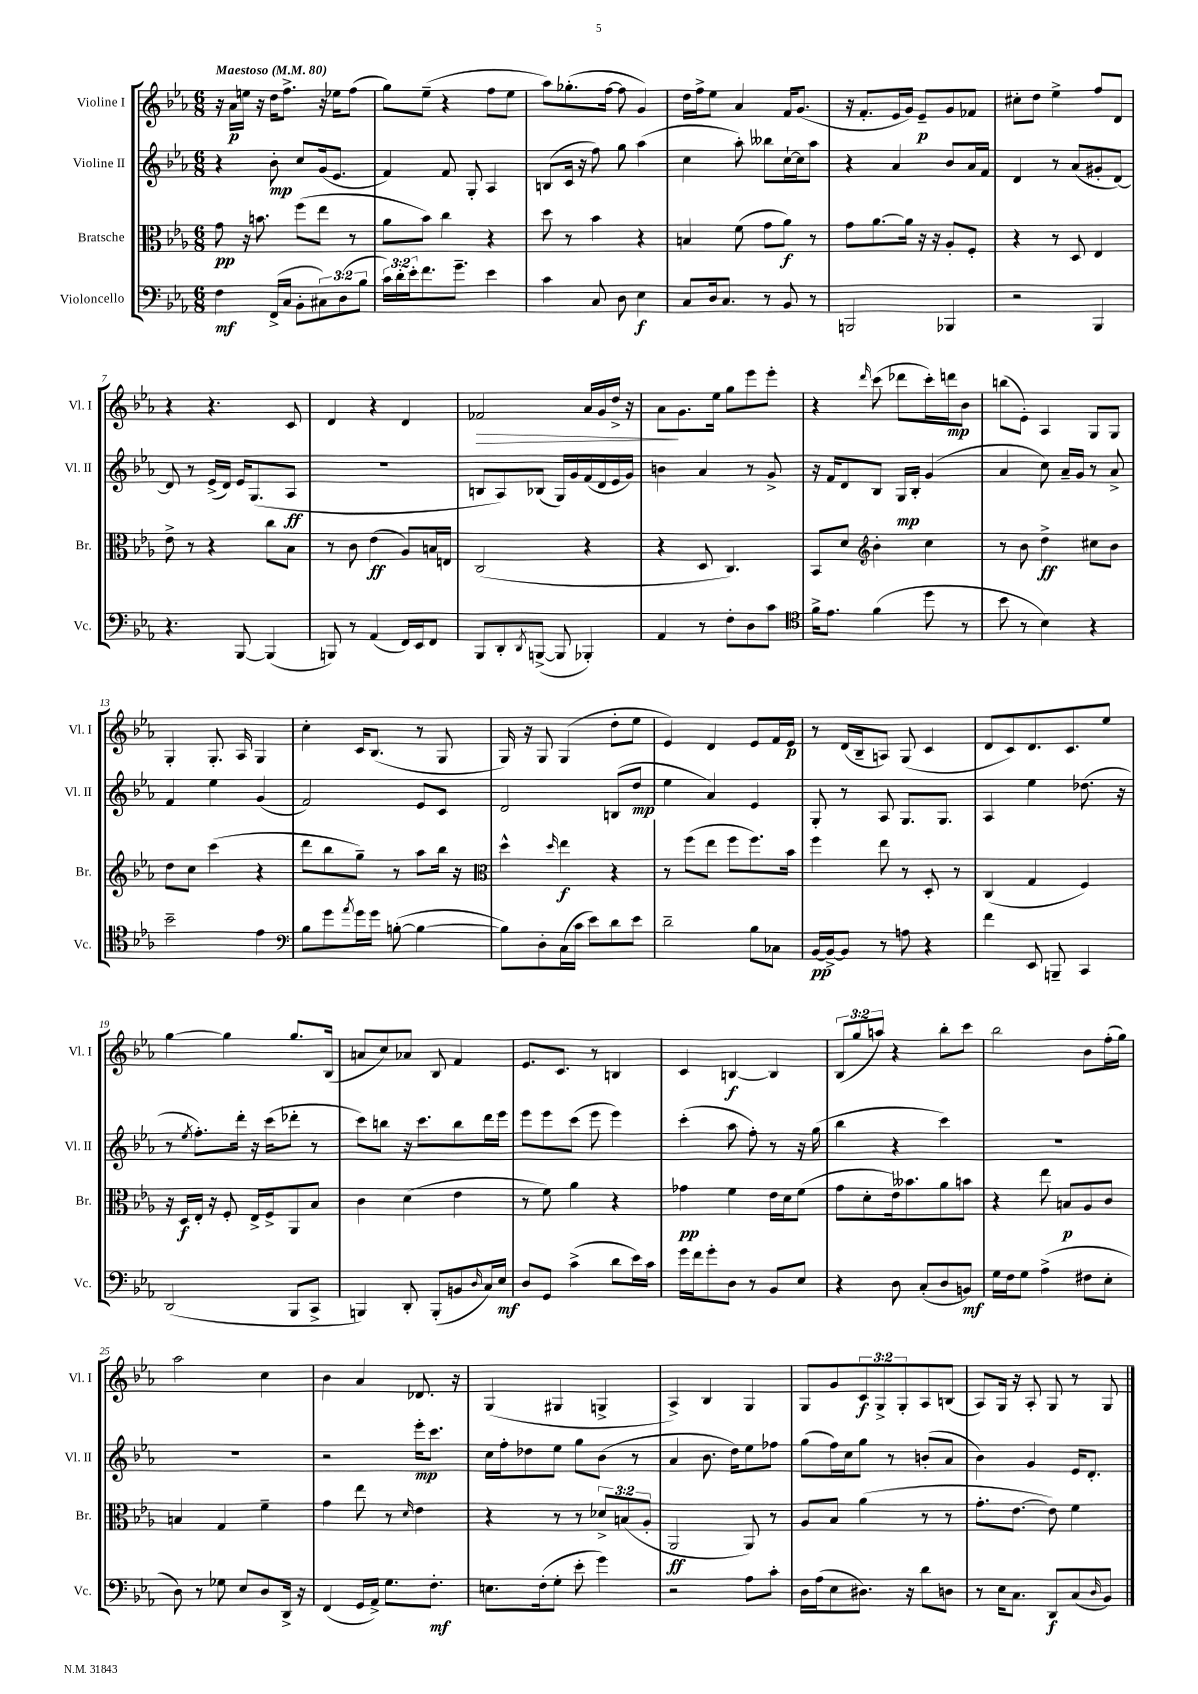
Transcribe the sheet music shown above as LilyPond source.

<<
\new StaffGroup <<
\new Staff = "s0" \with { instrumentName = "Violine I" shortInstrumentName = "Vl. I" } {
    \clef treble \key ees \major \numericTimeSignature \time 6/8 \override Staff.TupletNumber.text = #tuplet-number::calc-fraction-text \tempo "Maestoso" 4 = 80
    r16 aes'16\p e''16 r16 d''16 f''8.-> r16 ees''16 f''8( |
    g''8) ees''8--( r4 f''8 ees''8 |
    aes''8) ges''8.-.( f''16~ f''8 g'4) |
    d''16 f''16-> ees''8 aes'4 f'16 g'8.( |
    r16 f'8.-. ees'16 g'16) ees'8--\p g'8 fes'8 |
    cis''8-. d''8 ees''4-> f''8 d'8 |
    r4 r4. c'8 |
    d'4 r4 d'4 |
    fes'2\> aes'16 g'16 d''16-> r16 |
    aes'8\! g'8. ees''16 g''8 ees'''8 ees'''8-. |
    r4 \grace { d'''16 } c'''8( des'''8 c'''16-.) d'''16\mp bes'8 |
    b''8( ees'8-.) aes4 g8 g8 |
    g4-. g8.-. aes16 g4 |
    c''4-. c'16 bes8.( r8 g8 |
    g16) r16 g8 g4( d''8-. ees''8 |
    ees'4) d'4 ees'8 f'16 ees'16\p |
    r8 d'16( bes16-- a8) g8( c'4 |
    d'8 c'8) d'8. c'8. ees''8 |
    g''4~ g''4 g''8. bes16( |
    a'8 c''8) aes'8 bes8 f'4 |
    ees'8. c'8. r8 b4 |
    c'4 b4~\f b4 |
    \tuplet 3/2 { bes8( g''8 a''8) } r4 bes''8-. c'''8 |
    bes''2 bes'8 f''16-.( g''16) |
    aes''2 c''4 |
    bes'4 aes'4 des'8. r16 |
    g4( gis4 g4-> |
    aes4->) bes4 g4 |
    g8 g'8 \tuplet 3/2 { c'8\f g8-> g8-. } aes8 b8( |
    aes8) g16 r16 aes8-. g8 r8 g8 \bar "|." |
}
\new Staff = "s1" \with { instrumentName = "Violine II" shortInstrumentName = "Vl. II" } {
    \clef treble \key ees \major \numericTimeSignature \time 6/8
    r4 bes'8-.\mp c''8 g'16( ees'8. |
    f'4) f'8 g8-. aes4 |
    b8( c'16 r16 f''8) g''8 aes''4( |
    c''4 aes''8-.) beses''8 c''16~-! c''16 aes''8 |
    r4 aes'4 bes'8 aes'16 f'16 |
    d'4 r8 aes'8( gis'8-. d'8~) |
    d'8 r8 ees'16->( d'16) ees'16 g8.( aes8\ff |
    R2. |
    b8 aes8) bes8( g16) g'16 f'16( d'16 ees'16 g'16) |
    b'4 aes'4 r8 g'8-> |
    r16 f'16 d'8 bes8 g16\mp bes16-. g'4( |
    aes'4 c''8) aes'16-- g'16 r8 aes'8-> |
    f'4 ees''4 g'4( |
    f'2) ees'8 c'8 |
    d'2 b8( d''8\mp |
    ees''4 aes'4) ees'4 |
    g8-. r8 aes8 g8. g8. |
    aes4 ees''4 des''8.( r16 |
    r8 \acciaccatura { ees''8 } f''8.-.) d'''16-. r16 c'''16( des'''8-. r8 |
    c'''8) b''8 r16 c'''8. b''8 d'''16 ees'''16 |
    ees'''8 ees'''8 c'''8( ees'''8 ees'''4) |
    c'''4-.( aes''8 f''8-.) r8 r16 g''16( |
    bes''4 r4 c'''4) |
    R2. |
    R2. |
    r2 ees'''16-.\mp c'''8. |
    c''16 f''16-. des''8 ees''8 g''8 bes'8( r8 |
    aes'4 bes'8. d''16) ees''8 fes''8 |
    g''8( f''16) c''16 g''8 r8 b'8-.( aes'8 |
    bes'4) g'4 ees'16 d'8.-. \bar "|." |
}
\new Staff = "s2" \with { instrumentName = "Bratsche" shortInstrumentName = "Br." } {
    \clef alto \key ees \major \numericTimeSignature \time 6/8 \override Staff.TupletNumber.text = #tuplet-number::calc-fraction-text
    g'8\pp r16 b'8. f''8( ees''8 r8 |
    aes'8 bes'8) c''4 r4 |
    d''8 r8 bes'4 r4 |
    b4 f'8( g'8 aes'8\f) r8 |
    g'8 aes'8.~ aes'16 r16 r16 aes8-. f8-. |
    r4 r8 d8 ees4 |
    ees'8-> r8 r4 c''8 bes8 |
    r8 c'8 ees'4\ff( aes8) b16 e16 |
    c2( r4 |
    r4 d8 c4.) |
    bes,8 d'8 \clef treble bes'4-. c''4 |
    r8 bes'8 d''4->\ff cis''8 bes'8 |
    d''8 c''8 c'''4( r4 |
    d'''8 bes''8 g''8--) r8 aes''8 bes''16 r16 |
    \clef alto d''4-^ \grace { d''16 } ees''4\f r4 |
    r8 f''8( ees''8 f''8 f''8.) bes'16 |
    f''4 ees''8 r8 d8-. r8 |
    c4( g4 f4) |
    r16 d16\f ees16-. r16 f8-. ees16-> f16-> aes,8 bes8 |
    c'4 d'4( ees'4 |
    r8 f'8) aes'4 r4 |
    ges'4\pp f'4 ees'16 d'16 f'8( |
    g'8 d'8-. ees'16) beses'8. aes'8 b'8 |
    r4 ees''8 b8\p aes8 c'8 |
    b4 g4 f'4-- |
    g'4 ees''8 r8 \grace { d'16 } ees'4 |
    r4 r8 r8 \tuplet 3/2 { des'8-> b8( aes8-. } |
    aes,2\ff aes,8) r8 |
    aes8 bes8 aes'4( r8 r8 |
    g'8.-. ees'8.~ ees'8) f'4 \bar "|." |
}
\new Staff = "s3" \with { instrumentName = "Violoncello" shortInstrumentName = "Vc." } {
    \clef bass \key ees \major \numericTimeSignature \time 6/8 \override Staff.TupletNumber.text = #tuplet-number::calc-fraction-text
    f4\mf f,16->( c16 bes,8-. \tuplet 3/2 { cis8) d8( bes8 } |
    \tuplet 3/2 { c'16) d'16-. ees'16-. } f'8. g'8.-- ees'4 |
    c'4 c8 d8 ees4\f |
    c8 d16 c8. r8 bes,8 r8 |
    b,,2 bes,,4 |
    r2 bes,,4 |
    r4. bes,,8~ bes,,4( |
    b,,8) r8 aes,4( f,16) ees,16 f,8 |
    bes,,8 d,8-. \acciaccatura { d,8 } b,,8~->( b,,8 bes,,4-.) |
    aes,4 r8 f8-. d8 c'8 |
    \clef tenor f'16-> ees'8. f'4( d''8 r8 |
    bes'8 r8 bes4) r4 |
    bes'2-- ees'4 |
    \clef bass bes8 g'8 \acciaccatura { aes'8 } g'16 g'16 b8~-.( b4~ |
    b8) d8-. c16( c'16 ees'8) d'8 ees'8 |
    d'2-- bes8 ces8 |
    bes,16~\pp bes,16~-> bes,8 r8 a8 r4 |
    f'4 ees,8 b,,8-- c,4 |
    d,2( bes,,8 c,8-> |
    b,,4) d,8-. b,,8-.( b,8 \grace { d16 } c16) ees16\mf |
    d8 g,8 c'4->( d'8 ees'16) c'16 |
    g'16 f'16 g'8-. d8 r8 bes,8 ees8 |
    r4 d8 c8-.( d8 b,8\mf) |
    g16 f16 g8 aes4->( fis8 ees8-. |
    d8) r8 ges8 ees8 d8 d,16-> r16 |
    f,4( g,16 aes,16->) g8. f8.-.\mf |
    e8. f16-.( g8-. ees'8-. g'4) |
    r2 aes8 c'8-. |
    d16 aes16( ees8 dis8.) r16 d'8 d8 |
    r8 ees16 c8. d,8\f c8( \grace { d16 } bes,8) \bar "|." |
}
>>
>>
